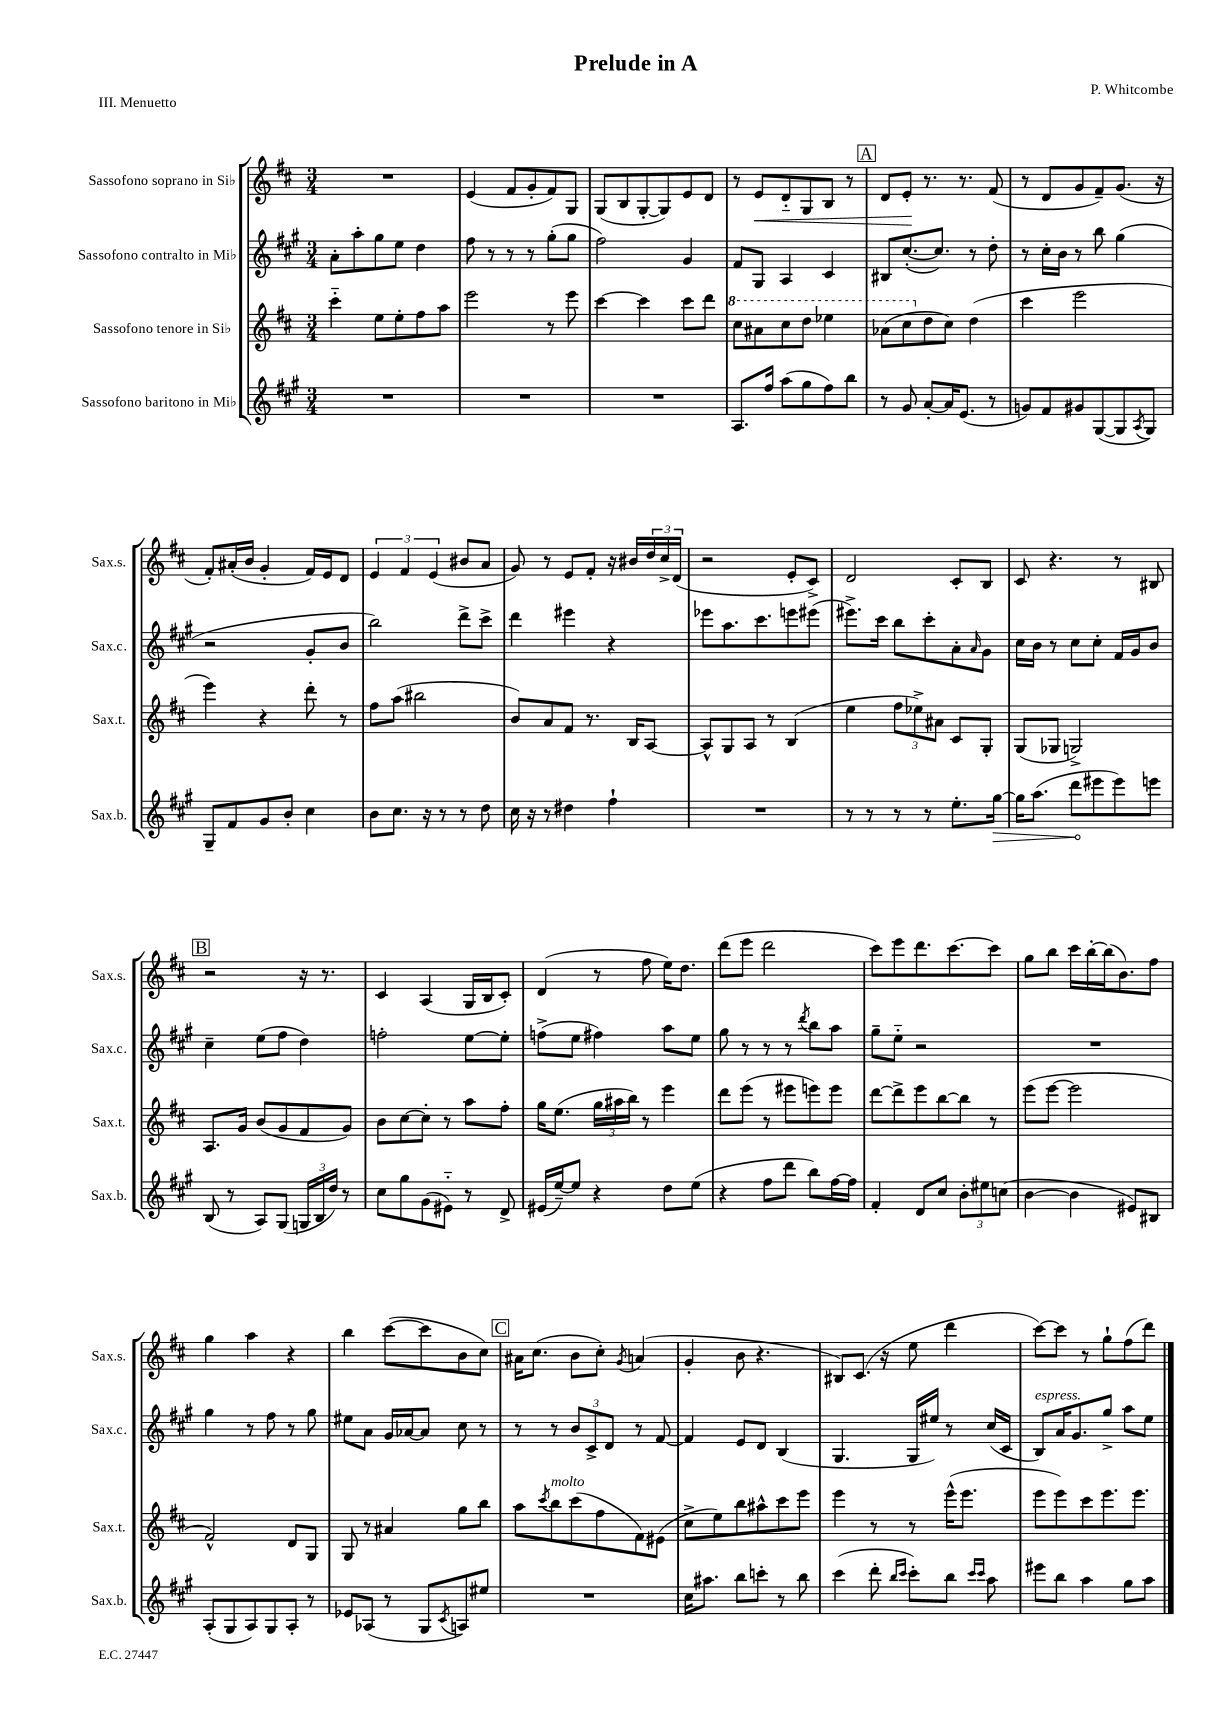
\header { title = "Prelude in A" composer = "P. Whitcombe" piece = "III. Menuetto" }
<<
\new StaffGroup <<
\new Staff = "s0" \with { instrumentName = "Sassofono soprano in Sib" shortInstrumentName = "Sax.s." } {
    \clef treble \key d \major \numericTimeSignature \time 3/4
    R2. |
    e'4( fis'8 g'8-. fis'8) g8 |
    g8( b8 g8~-. g8) e'8 d'8 |
    r8 e'8\< d'8-_ g8 b8 r8 |
    \mark \markup { \box "A" } d'8 e'8-.\! r8. r8. fis'8( |
    r8 d'8 g'8 fis'8--) g'8.( r16 |
    fis'8-.) ais'16-.( b'16 g'4-. fis'16) e'16 d'8 |
    \tuplet 3/2 { e'4 fis'4 e'4( } bis'8 a'8 |
    g'8) r8 e'8 fis'8-. r16 bis'16 \tuplet 3/2 { d''16 cis''16-> d'16( } |
    r2 e'8-. cis'8->) |
    d'2 cis'8-. b8 |
    cis'8 r4. r8 bis8 |
    \mark \markup { \box "B" } r2 r16 r8. |
    cis'4 a4( g16 b16 cis'8-.) |
    d'4( r8 fis''8 e''16) d''8. |
    d'''8( e'''8 d'''2 |
    cis'''8) e'''8 d'''8. cis'''8.~ cis'''8 |
    g''8 b''8 cis'''16 b''16~-. b''16( b'8.) fis''8 |
    g''4 a''4 r4 |
    b''4 cis'''8~( cis'''8 b'8 cis''8) |
    \mark \markup { \box "C" } ais'16 cis''8.( b'8 cis''8-.) \acciaccatura { g'8 } a'4( |
    g'4-. b'8 r4. |
    bis8) cis'8.( r16 e''8 d'''4 |
    cis'''8~) cis'''8 r8 g''8-! fis''8( d'''8) \bar "|." |
}
\new Staff = "s1" \with { instrumentName = "Sassofono contralto in Mib" shortInstrumentName = "Sax.c." } {
    \clef treble \key a \major \numericTimeSignature \time 3/4
    a'8-. a''8-. gis''8 e''8 d''4 |
    fis''8 r8 r8 r8 gis''8-.( gis''8 |
    fis''2) gis'4 |
    fis'8 gis8 a4 cis'4 |
    \mark \markup { \box "A" } bis8 cis''8.~-.( cis''8.) r8 d''8-. |
    r8 cis''16-. b'16 r8 b''8 gis''4( |
    r2 gis'8-. b'8 |
    b''2) d'''8-> cis'''8-> |
    d'''4 eis'''4 r4 |
    ees'''8 a''8. cis'''8. e'''8 eis'''8( |
    eis'''8.->) cis'''16 b''8 cis'''8-. a'8-. \grace { a'16 } gis'8 |
    cis''16 b'16 r8 cis''8 cis''8-. fis'16 gis'16 b'8 |
    \mark \markup { \box "B" } cis''4-- e''8( fis''8 d''4) |
    f''2-. e''8~ e''8-. |
    f''8->( e''8 fis''4) a''8 e''8 |
    gis''8 r8 r8 r8 \acciaccatura { d'''8 } b''8 a''8 |
    gis''8-- e''8-_ r2 |
    R2. |
    gis''4 r8 fis''8 r8 gis''8 |
    eis''8 a'8 gis'16 aes'16~ aes'8 cis''8 r8 |
    \mark \markup { \box "C" } r8 r8 \tuplet 3/2 { b'8 cis'8-> d'8 } r8 fis'8~ |
    fis'4 e'8 d'8 b4( |
    gis4. gis16 eis''16) r8 cis''16( cis'16 |
    b8^\markup { \italic "espress." }) a'16 gis'8. gis''8-> a''8 e''8 \bar "|." |
}
\new Staff = "s2" \with { instrumentName = "Sassofono tenore in Sib" shortInstrumentName = "Sax.t." } {
    \clef treble \key d \major \numericTimeSignature \time 3/4
    cis'''4-_ e''8 e''8-. fis''8 a''8 |
    e'''2 r8 e'''8 |
    cis'''4~ cis'''4 cis'''8 d'''8 |
    \ottava #1 cis'''8 ais''8 cis'''8 d'''8 ees'''4 |
    \mark \markup { \box "A" } aes''8( cis'''8 \ottava #0 d''8 cis''8) d''4( |
    cis'''4 e'''2 |
    e'''4) r4 d'''8-. r8 |
    fis''8 a''8( bis''2 |
    b'8) a'8 fis'8 r8. b16 a8~ |
    a8-^ g8 a8 r8 b4( |
    e''4 \tuplet 3/2 { fis''8 ees''8->) ais'8 } cis'8 g8-. |
    g8( ges8 g2->) |
    \mark \markup { \box "B" } a8. g'16 b'8( g'8 fis'8 g'8) |
    b'8 cis''8~ cis''8-. r8 a''8 fis''8-. |
    g''16 e''8.( \tuplet 3/2 { g''16 ais''16 b''16) } r8 e'''4 |
    d'''8 e'''8( r8 eis'''8 e'''8) e'''8 |
    d'''8~ d'''8-> e'''8 b''8~ b''8 r8 |
    e'''8( e'''8~ e'''2 |
    fis'2-^) d'8 g8 |
    g8 r8 ais'4 g''8 b''8 |
    \mark \markup { \box "C" } a''8 \acciaccatura { cis'''8 } b''8^\markup { \italic "molto" } cis'''8( fis''8 fis'8) eis'8( |
    cis''8-> e''8) b''8 ais''8-^ cis'''8 e'''8 |
    e'''4 r8 r8 e'''16-^( e'''8. |
    e'''8 e'''8) cis'''8 e'''8. e'''8. \bar "|." |
}
\new Staff = "s3" \with { instrumentName = "Sassofono baritono in Mib" shortInstrumentName = "Sax.b." } {
    \clef treble \key a \major \numericTimeSignature \time 3/4
    R2. |
    R2. |
    R2. |
    a8. fis''16 a''8( gis''8 fis''8) b''8 |
    \mark \markup { \box "A" } r8 gis'8 a'8~-. a'16 e'8.( r8 |
    g'8) fis'8 gis'8 gis8~( gis8 \acciaccatura { a8 } gis8) |
    gis8-- fis'8 gis'8 b'8-. cis''4 |
    b'8 cis''8. r16 r8 r8 d''8 |
    cis''16 r16 r8 dis''4 fis''4-! |
    R2. |
    r8 r8 r8 r8 e''8.-. \once \override Hairpin.circled-tip = ##t gis''16~\> |
    gis''16 a''8.( d'''8\! eis'''8 eis'''8) e'''8 |
    \mark \markup { \box "B" } b8( r8 a8) gis8( \tuplet 3/2 { g16 b16 d''16) } r8 |
    cis''8 gis''8 gis'8( eis'8-_) r8 d'8-> |
    eis'16( e''16~--) e''8 r4 d''8 e''8( |
    r4 fis''8 d'''8 b''8) fis''16~ fis''16 |
    fis'4-. d'8 cis''8 \tuplet 3/2 { b'8-. eis''8 c''8( } |
    b'4~ b'4 eis'8) bis8 |
    a8-.( gis8 a8) gis8 a8-. r8 |
    ees'8 aes8( r8 gis8 \acciaccatura { cis'8 } a8) eis''8 |
    \mark \markup { \box "C" } R2. |
    cis''16 ais''8. b''8 c'''8-. r8 b''8 |
    cis'''4( d'''8-. \grace { b''16 cis'''16 } cis'''8-.) b''8 \grace { cis'''16 cis'''16 } a''8 |
    eis'''8 b''8 a''4 gis''8 a''8 \bar "|." |
}
>>
>>
\layout { \context { \Score \remove "Bar_number_engraver" } }
